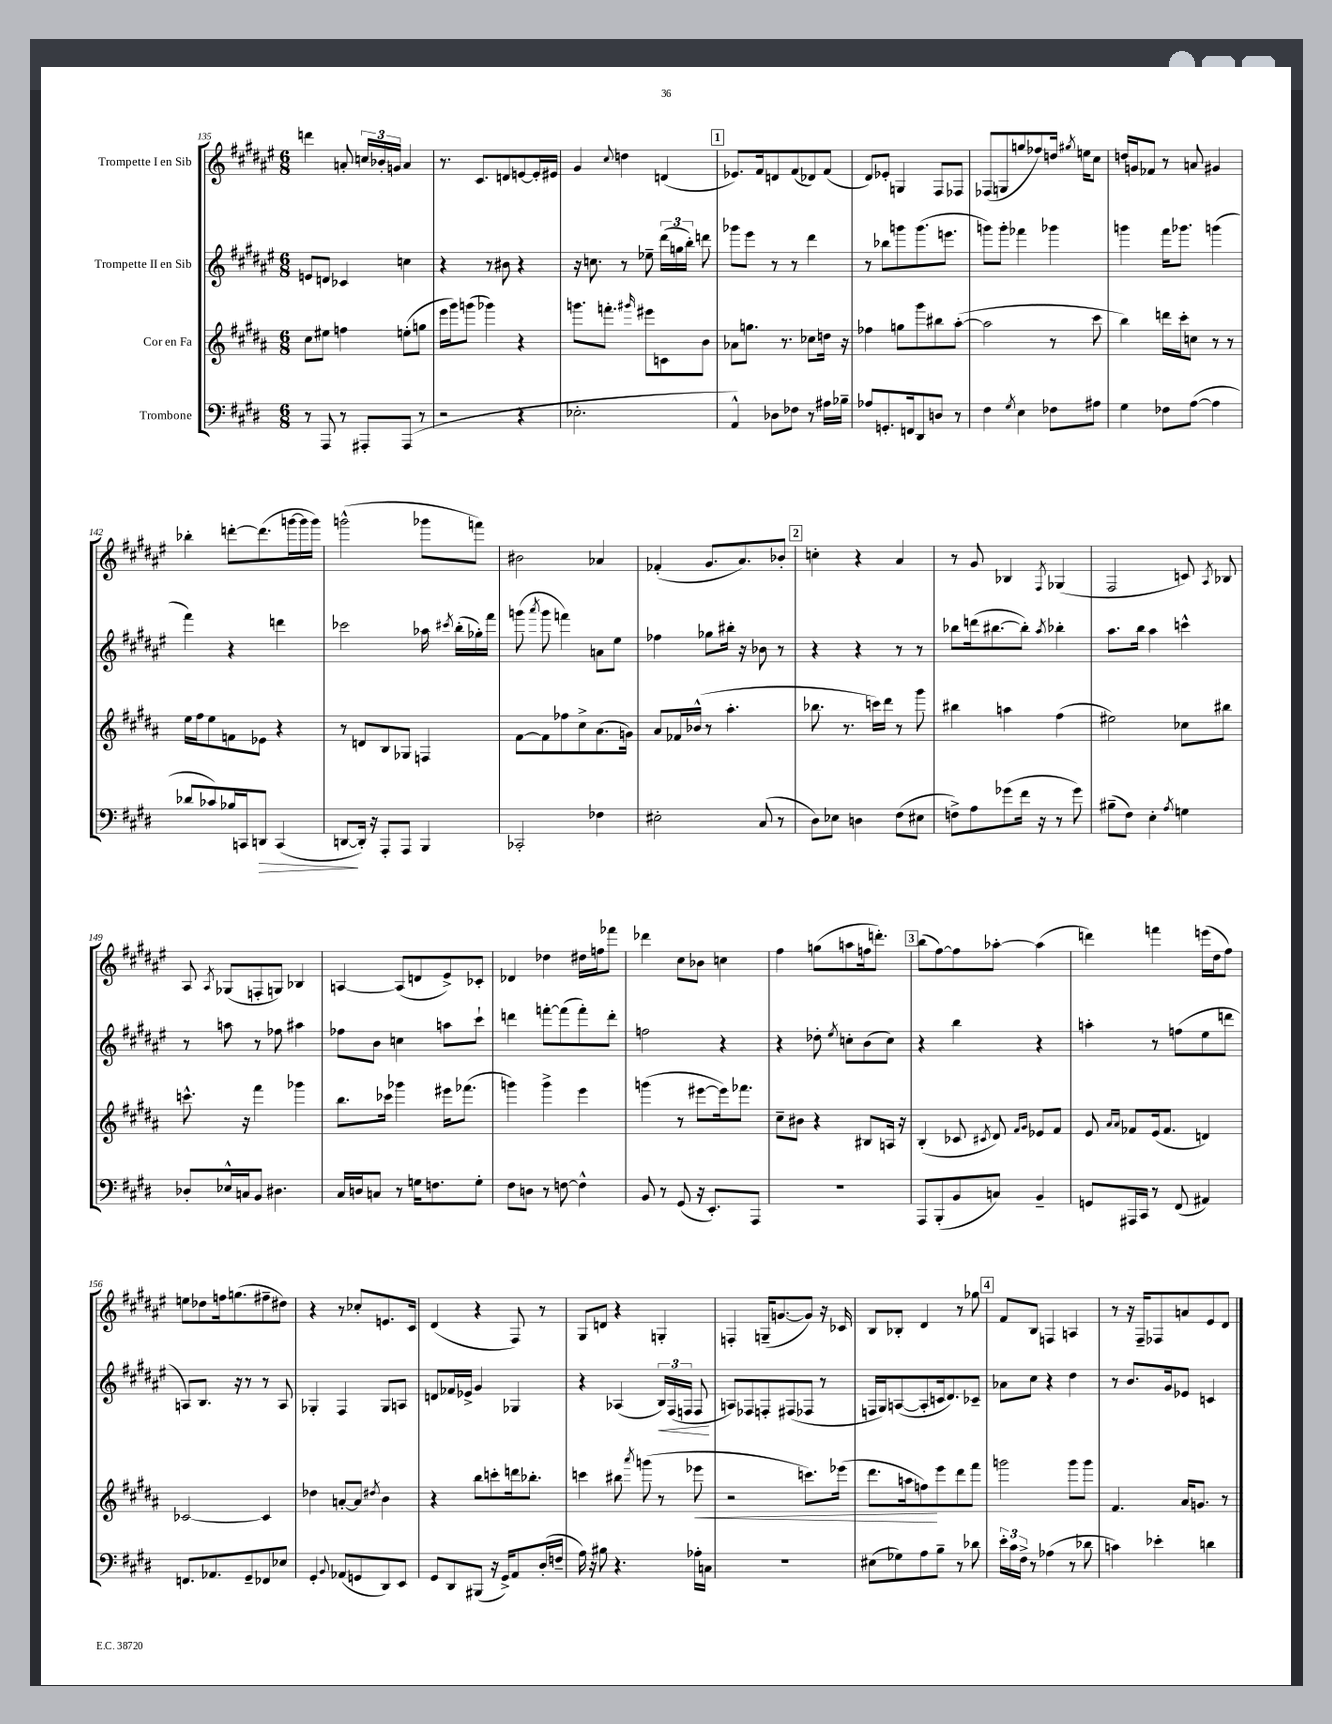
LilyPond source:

<<
\new StaffGroup <<
\new Staff = "s0" \with { instrumentName = "Trompette I en Sib" } {
    \clef treble \key fis \major \numericTimeSignature \time 6/8
    \autoBeamOff d'''4 a'8-. \tuplet 3/2 { c''16[ bes'16-. g'16] } a'4 |
    r8. cis'8.[ d'8 e'8~ e'16-. eis'16] |
    gis'4 \appoggiatura { cis''8 } d''4 d'4( |
    \mark \markup { \box "1" } ees'8.[) fis'16 d'8 fis'8( des'8) fis'8]( |
    dis'8[) ees'8]-. g4 fis8[ fes8] |
    fes8[( g8 g''8 fes''8) d''16] \acciaccatura { gis''8 } e''16[ cis''8] |
    d''16[ g'16 fes'8] r8 a'8 gis'4 |
    bes''4-. d'''8[~-. d'''8.( g'''16~ g'''16 g'''16]) |
    g'''2-^( ges'''8[ f'''8]) |
    bis'2 aes'4 |
    fes'4-.( gis'8.[ ais'8.) bes'8]-. |
    \mark \markup { \box "2" } c''4-. r4 ais'4 |
    r8 gis'8 bes4 \acciaccatura { fis8 } ges4( |
    fis2 c'8) \acciaccatura { ais8 } bes8 |
    ais8 \acciaccatura { ais8 } ges8[( f8-. g8]) bes4 |
    a4~ a8[( d'8 eis'8->) ces'8]-. |
    des'4 des''4 dis''16[ f''16 fes'''8] |
    des'''4 cis''8[ bes'8] c''4 |
    fis''4 g''8[( a''8 f''16 d'''8.]-.) |
    \mark \markup { \box "3" } b''8[( fis''8~) fis''8 aes''8]~-. aes''4( |
    d'''4) f'''4 e'''16[( dis''16 fis''8]) |
    e''8[ des''8 f''16 g''8.( fis''8-- dis''8]) |
    r4 r8 ces''8[-. e'8. cis'16] |
    dis'4( r4 fis8) r8 |
    gis8[ d'8] r4 g4-. |
    f4-. g16[--( g'8.~ g'8]) r16 ces'16 |
    b8[ bes8]-. dis'4 r8 ges''8 |
    \mark \markup { \box "4" } fis'8[ b8] f4 a4 |
    r8 r16 fis16[-- fes8 a'8 eis'8 dis'8] \bar "|." |
}
\new Staff = "s1" \with { instrumentName = "Trompette II en Sib" } {
    \clef treble \key fis \major \numericTimeSignature \time 6/8
    \autoBeamOff e'8[ d'8] ces'4 c''4 |
    r4 r8 bis'8 r4 |
    r16 c''8. r8 ees''8-- \tuplet 3/2 { dis'''16[( g''16 b''16]-.) } d'''8 |
    \mark \markup { \box "1" } ges'''8[ eis'''8] r8 r8 dis'''4 |
    r8 bes''8[ g'''8 g'''8.( e'''8.] |
    g'''8[) g'''8]-. fes'''4 ges'''4 |
    g'''4 fis'''16[ ges'''8.] g'''4( |
    fis'''4) r4 d'''4 |
    ces'''2 aes''16 \acciaccatura { cis'''8 } b''16[-.( ges''16-.) fis'''16] |
    g'''8( \acciaccatura { ais'''8 } g'''8 f'''4) a'8[ eis''8] |
    fes''4 ges''8[ bis''16]-. r16 bes'8 r8 |
    \mark \markup { \box "2" } r4 r4 r8 r8 |
    bes''8[ d'''16( bis''8.~ bis''8]-.) \acciaccatura { ais''8 } bes''4-. |
    ais''8.[ b''16] ais''4 c'''4-^ |
    r8 a''8 r8 fes''8 ais''4 |
    fes''8[ b'8] c''4 a''8[ cis'''8]-! |
    d'''4 f'''8[~-. f'''8( f'''8-.) d'''8]-. |
    f''2 r4 |
    r4 des''8-. \acciaccatura { eis''8 } c''8[-. b'8( c''8]) |
    \mark \markup { \box "3" } r4 b''4 r4 |
    a''4-. r8 f''8[( eis''8 d'''8] |
    a8[) b8.] r16 r8 r8 a8 |
    ges4-. fis4 ges8[ a8] |
    d'8[ fes'16 ees'16]-> gis'4 ges4 |
    r4 aes4( \tuplet 3/2 { b16[\<) fis16( f16] } f8\! |
    a8[) fes8 f8-. fis8( fes8] r8 |
    f16[ gis16) a8~( a8-. c'16 dis'8.) ces'8]-- |
    \mark \markup { \box "4" } aes'8[ cis''8] r4 dis''4 |
    r8 b'8.[ gis'16 ees'8] c'4 \bar "|." |
}
\new Staff = "s2" \with { instrumentName = "Cor en Fa" } {
    \clef treble \key b \major \numericTimeSignature \time 6/8
    \autoBeamOff cis''8[ eis''8] f''4 e''8[-.( g''8] |
    e'''16[ gis'''16) g'''8]( ges'''4) r4 |
    g'''8.[ f'''8.]-. \grace { gis'''16 } eis'''8[ c'8 b'8] |
    \mark \markup { \box "1" } aes'8[ g''8.] r8. ces''8[ d''16] r16 |
    fes''4 g''8[ gis'''8 bis''8 ais''8]~-.( |
    ais''2 r8 cis'''8 |
    b''4) d'''16[ cis'''16-. c''8] r8 r8 |
    e''16[ fis''16 e''8 f'8 ees'8] r4 |
    r8 d'8[ b8 ges8] f4 |
    fis'8[~ fis'8 fes''8 cis''8-> ais'8.( g'16]) |
    ais'8[ fes'16 bes'16]-^( r8 ais''4.-. |
    \mark \markup { \box "2" } bes''8. r8. c'''16[) dis'''16] r8 gis'''8 |
    bis''4 a''4 fis''4( |
    eis''2) ces''8[ bis''8] |
    c'''8.-^ r16 fis'''4 ges'''4 |
    b''8.[ ces'''16] ges'''4 eis'''16[ fes'''8.]( |
    g'''4) g'''4-> e'''4 |
    g'''4( r8 eis'''8[~ eis'''16) fes'''8.] |
    cis''8[-- bis'8] r4 bis8[ a16] r16 |
    \mark \markup { \box "3" } b4-.( ces'8 \acciaccatura { cis'8 } dis'8) \grace { fis'16[ gis'16] } ees'8[ fis'8] |
    e'8 \grace { ais'16[ ais'16] } fes'8[ e'16( fes'8.] d'4) |
    ces'2~ ces'4 |
    des''4 a'8[~-. a'8] \acciaccatura { dis''8 } b'4 |
    r4 b''8[ c'''8-. d'''16 bes''8.]-. |
    c'''4 bis''8 \acciaccatura { ais'''8 } g'''8( r8 ees'''8\< |
    r2 c'''8.[) ees'''16]( |
    dis'''8.[ a''16 f''8\!) e'''8 dis'''8 fis'''8] |
    \mark \markup { \box "4" } g'''2 g'''8[ g'''8] |
    fis'4. ais'16[ g'8.] r8 \bar "|." |
}
\new Staff = "s3" \with { instrumentName = "Trombone" } {
    \clef bass \key e \major \numericTimeSignature \time 6/8
    \autoBeamOff r8 a,,8 r8 ais,,8[-. ais,,8]( r8 |
    r2 r4 |
    ees2.-. |
    \mark \markup { \box "1" } a,4-^) des8[ fes8] r8 ais16[ bes16]-- |
    aes8[ g,8.-. f,16 dis,8 d8] r8 |
    fis4 \acciaccatura { gis8 } e4 fes8[ ais8] |
    gis4 fes8[ a8]~( a4 |
    des'8[ ces'8) bes16 c,16 d,8]\> c,4( |
    d,8[~\! d,16]-.) r16 a,,8[-. a,,8] b,,4 |
    ces,2-. fes4 |
    eis2-. cis8( r8 |
    \mark \markup { \box "2" } dis8[) ees8] d4 fis8[( eis8] |
    f8[->) a8 ges'8( fis'16] r16 r8 ges'8) |
    bis8[--( fis8]) e4-. \acciaccatura { a8 } g4 |
    des8[-. ees16-^ c16 b,8] dis4. |
    cis16[ d16 c8] r8 g16[ f8. g8]-. |
    fis8[ d8] r8 f8~ f4-^ |
    b,8 r8 gis,8( r16 e,8.[-.) a,,8] |
    R2. |
    \mark \markup { \box "3" } a,,8[ b,,8-.( b,8 c8]) b,4-- |
    g,8[ ais,,16 cis,16] r8 fis,8( ais,4) |
    f,8.[ aes,8. gis,8-- fes,8 ees8] |
    gis,4-. \appoggiatura { b,8 } aes,8[( g,8 dis,8) e,8] |
    gis,8[ dis,8 bis,,8]( r16 gis,16[->) a,8 dis16-.( f16]-- |
    a16) r16 bis8 r4. aes16[-. c16] |
    R2. |
    eis8[( ges8) a8 b8]-- r8 des'8 |
    \mark \markup { \box "4" } \tuplet 3/2 { e'16[-. cis'16 fis16]-> } r8 aes4( r8 des'8 |
    c'4) ees'4-. d'4 \bar "|." |
}
>>
>>
\layout { \context { \Score currentBarNumber = #135 } }
